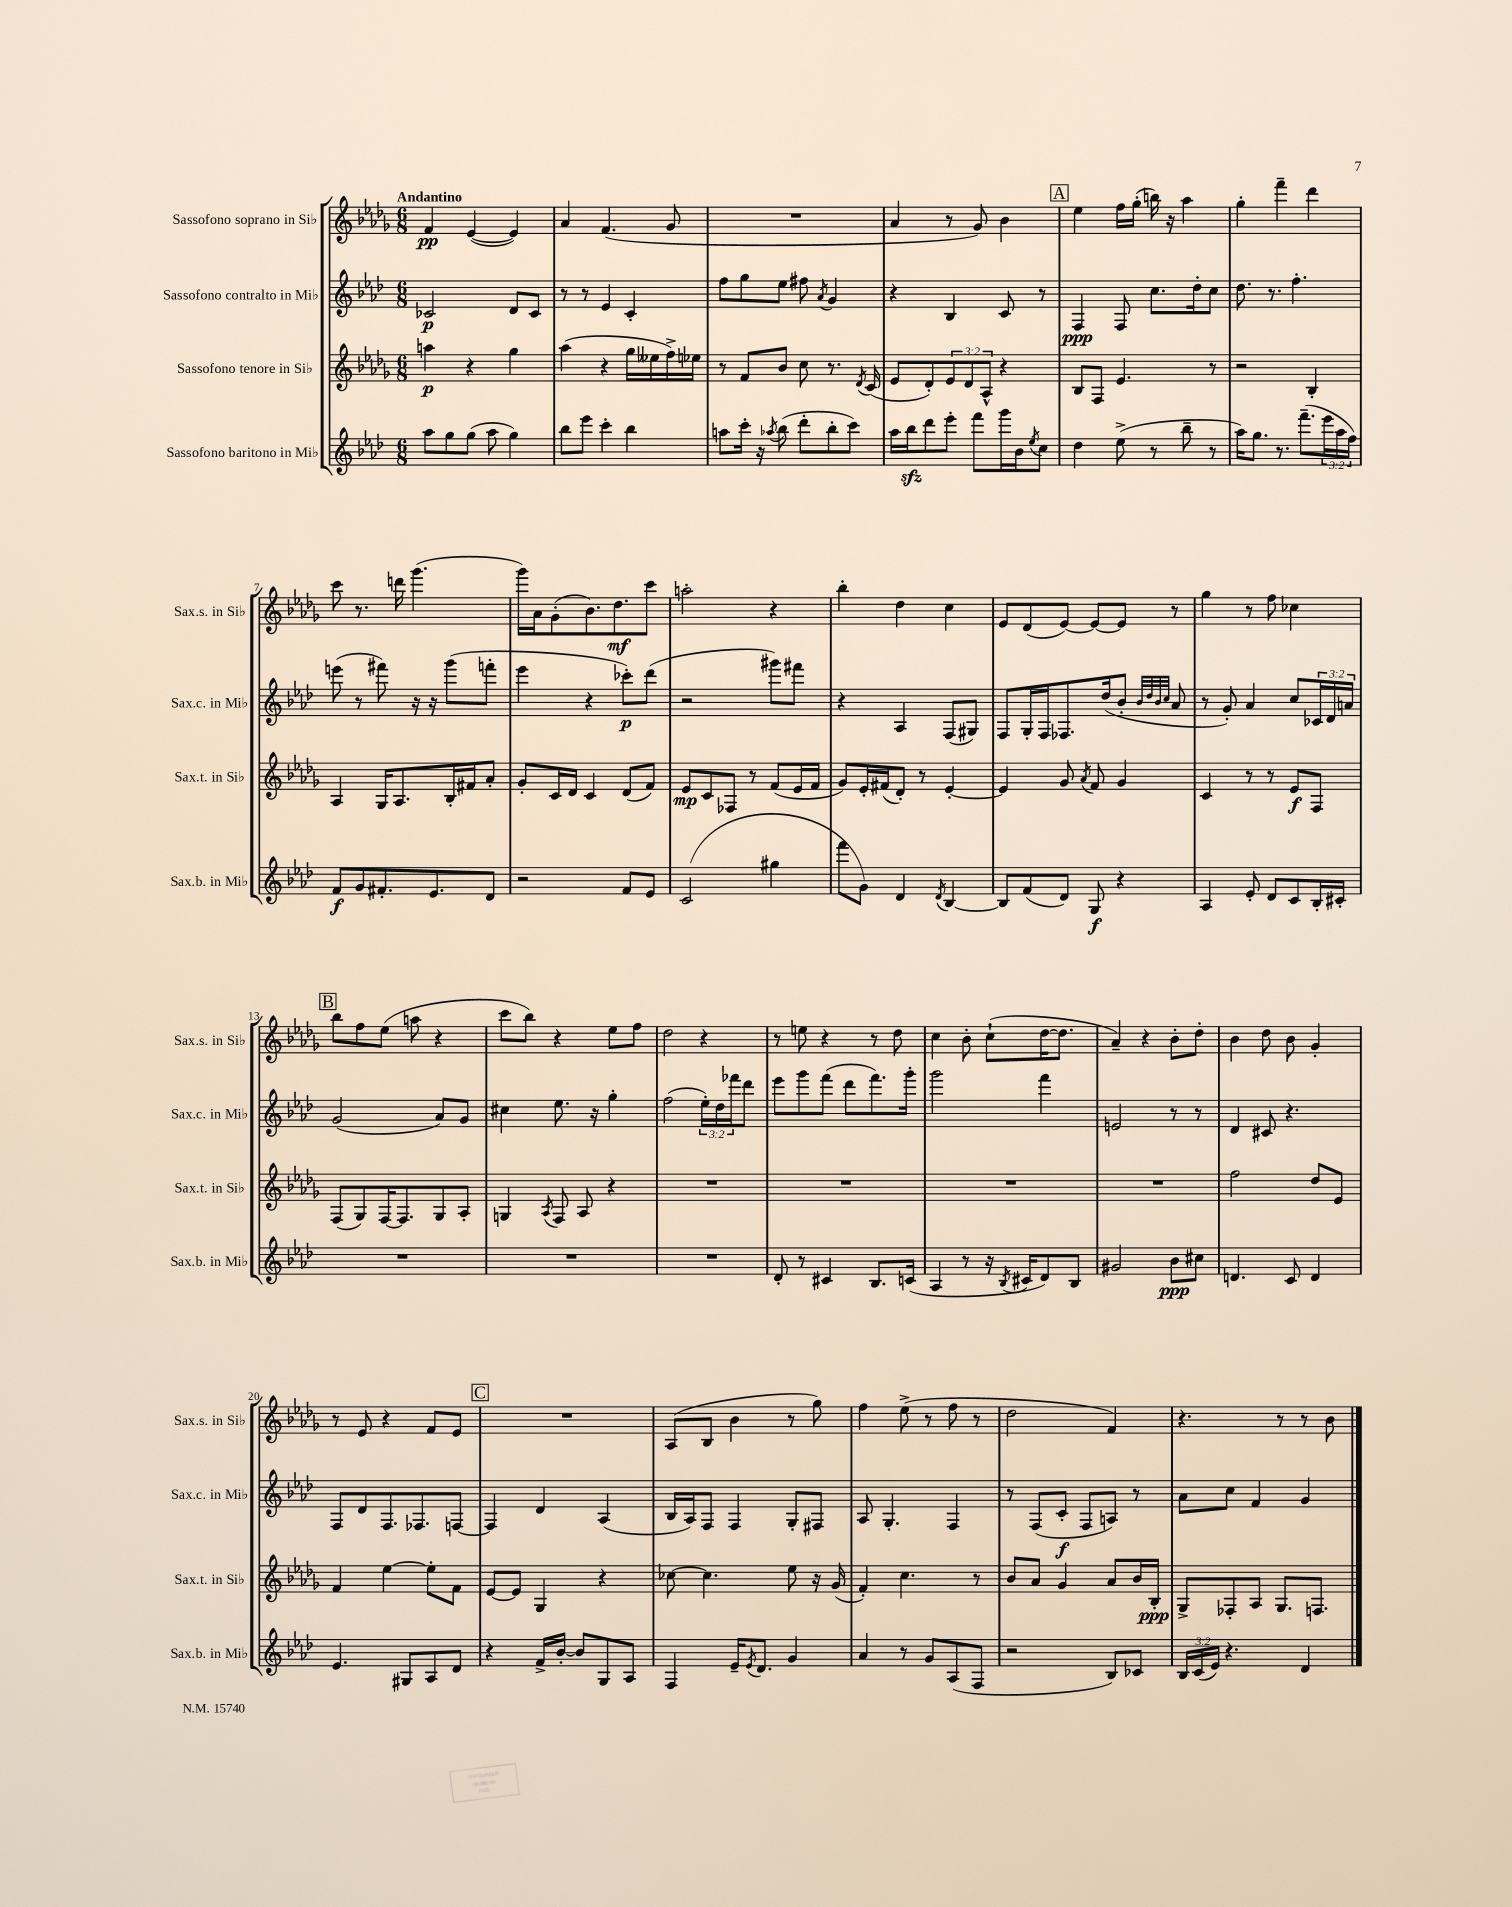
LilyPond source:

<<
\new StaffGroup <<
\new Staff = "s0" \with { instrumentName = "Sassofono soprano in Sib" shortInstrumentName = "Sax.s. in Sib" } {
    \clef treble \key des \major \numericTimeSignature \time 6/8 \tempo "Andantino"
    f'4\pp ees'4~( ees'4) |
    aes'4 f'4.( ges'8 |
    R2. |
    aes'4 r8 ges'8) bes'4 |
    \mark \markup { \box "A" } ees''4 f''16 ges''16-.( b''16) r16 aes''4 |
    ges''4-. f'''4-- des'''4 |
    c'''8 r8. d'''16 ges'''4.( |
    ges'''16) aes'16 ges'8-.( bes'8.) des''8.\mf c'''8 |
    a''2-. r4 |
    bes''4-. des''4 c''4 |
    ees'8 des'8( ees'8~) ees'8~ ees'8 r8 |
    ges''4 r8 f''8 ces''4 |
    \mark \markup { \box "B" } bes''8 f''8 ees''8( a''8 r4 |
    c'''8 bes''8) r4 ees''8 f''8 |
    des''2 r4 |
    r8 e''8 r4 r8 des''8 |
    c''4 bes'8-. c''8-!( des''16~ des''8. |
    aes'4--) r4 bes'8-. des''8-. |
    bes'4 des''8 bes'8 ges'4-. |
    r8 ees'8 r4 f'8 ees'8 |
    \mark \markup { \box "C" } R2. |
    aes8( bes8 bes'4 r8 ges''8) |
    f''4 ees''8->( r8 f''8 r8 |
    des''2 f'4) |
    r4. r8 r8 bes'8 \bar "|." |
}
\new Staff = "s1" \with { instrumentName = "Sassofono contralto in Mib" shortInstrumentName = "Sax.c. in Mib" } {
    \clef treble \key aes \major \numericTimeSignature \time 6/8 \override Staff.TupletNumber.text = #tuplet-number::calc-fraction-text
    ces'2\p des'8 ces'8 |
    r8 r8 ees'4 c'4-. |
    f''8 g''8 ees''8 fis''8 \acciaccatura { aes'8 } g'4 |
    r4 bes4 c'8 r8 |
    \mark \markup { \box "A" } f4\ppp f8 c''8. des''16-. c''8 |
    des''8. r8. f''4.-. |
    e'''8( r8 fis'''8) r16 r16 g'''8( f'''8-. |
    ees'''4 r4 ces'''8-.\p) des'''8( |
    r2 gis'''8) fis'''8 |
    r4 aes4 f8( gis8) |
    f8 g16-. f16 fes8. des''16( bes'8-. \grace { bes'32 des''32 bes'32 c''32 } aes'8 |
    r8 g'8-.) aes'4 c''8 \tuplet 3/2 { ces'16 des'16 a'16 } |
    \mark \markup { \box "B" } g'2( aes'8) g'8 |
    cis''4 ees''8. r16 g''4-. |
    f''2( \tuplet 3/2 { ees''16-.) des''16 fes'''16 } des'''8 |
    ees'''8 g'''8 f'''8( des'''8 f'''8.) g'''16-. |
    g'''2 f'''4 |
    e'2 r8 r8 |
    des'4 cis'8 r4. |
    f8 des'8 f8. fes8. f8~ |
    \mark \markup { \box "C" } f4 des'4 aes4( |
    bes16 aes16) f8 f4 g8-. fis8 |
    aes8 g4.-. f4 |
    r8 f8( c'8-.\f f8 a8) r8 |
    aes'8 c''8 f'4 g'4 \bar "|." |
}
\new Staff = "s2" \with { instrumentName = "Sassofono tenore in Sib" shortInstrumentName = "Sax.t. in Sib" } {
    \clef treble \key des \major \numericTimeSignature \time 6/8 \override Staff.TupletNumber.text = #tuplet-number::calc-fraction-text
    a''4\p r4 ges''4 |
    aes''4( r4 ges''16 eeses''16 f''16->) ees''16 |
    r8 f'8 bes'8 c''8 r8. \acciaccatura { des'8 } c'16( |
    ees'8 des'8-.) \tuplet 3/2 { ees'8 des'8 aes8-^ } r4 |
    \mark \markup { \box "A" } bes8 f8 ees'4. r8 |
    r2 bes4-. |
    aes4 ges16 aes8. bes16-. fis'16 aes'8-. |
    ges'8-. c'16 des'16 c'4 des'8( f'8) |
    ees'8\mp c'8 fes8 r8 f'8( ees'16 f'16 |
    ges'8) ees'16-. fis'16( des'8-.) r8 ees'4~-. |
    ees'4 ges'8 \acciaccatura { aes'8 } f'8 ges'4 |
    c'4 r8 r8 ees'8\f f8 |
    \mark \markup { \box "B" } f8( ges8) f16~ f8. ges8 aes8-. |
    g4 \acciaccatura { aes8 } f8 aes8 r4 |
    R2. |
    R2. |
    R2. |
    R2. |
    f''2 des''8 ees'8 |
    f'4 ees''4~ ees''8-. f'8 |
    \mark \markup { \box "C" } ees'8~ ees'8 ges4 r4 |
    ces''8~ ces''4. ees''8 r16 ges'16( |
    f'4-.) c''4. r8 |
    bes'8 aes'8 ges'4 aes'8 bes'16 bes16-.\ppp |
    ges8-> fes8-. aes8 ges8. f8. \bar "|." |
}
\new Staff = "s3" \with { instrumentName = "Sassofono baritono in Mib" shortInstrumentName = "Sax.b. in Mib" } {
    \clef treble \key aes \major \numericTimeSignature \time 6/8 \override Staff.TupletNumber.text = #tuplet-number::calc-fraction-text
    aes''8 g''8 g''8( aes''8 g''4) |
    bes''8 ees'''8 c'''4-. bes''4 |
    a''8 c'''16-. r16 \acciaccatura { aes''8 } bes''8( des'''8-. bes''8-. c'''8) |
    aes''16 bes''16\sfz des'''8 ees'''8-. f'''8 g'''16 bes'16 \acciaccatura { ees''8 } c''8 |
    \mark \markup { \box "A" } des''4 ees''8->( r8 bes''8-- r8 |
    aes''16) g''8. r8. f'''8.--( \tuplet 3/2 { ees'''16 aes''16 f''16) } |
    f'8\f g'8 fis'8.-. ees'8. des'8 |
    r2 f'8 ees'8 |
    c'2( gis''4 |
    f'''8 g'8) des'4 \acciaccatura { des'8 } bes4~ |
    bes8 f'8( des'8) g8\f r4 |
    aes4 ees'8-. des'8 c'8 bes16-. cis'16-. |
    \mark \markup { \box "B" } R2. |
    R2. |
    R2. |
    des'8-. r8 cis'4 bes8. c'16( |
    aes4 r8 r16 \acciaccatura { bes8 } cis'16 des'8) bes8 |
    gis'2 bes'8\ppp cis''8 |
    d'4. c'8 d'4 |
    ees'4. gis8 aes8 des'8 |
    \mark \markup { \box "C" } r4 f'16-> bes'16~-. bes'8 g8 aes8 |
    f4 ees'16-- \acciaccatura { ees'8 } des'8. g'4 |
    aes'4 r8 g'8 aes8( f8 |
    r2 bes8) ces'8 |
    \tuplet 3/2 { bes16 c'16( ees'16) } r4. des'4 \bar "|." |
}
>>
>>
